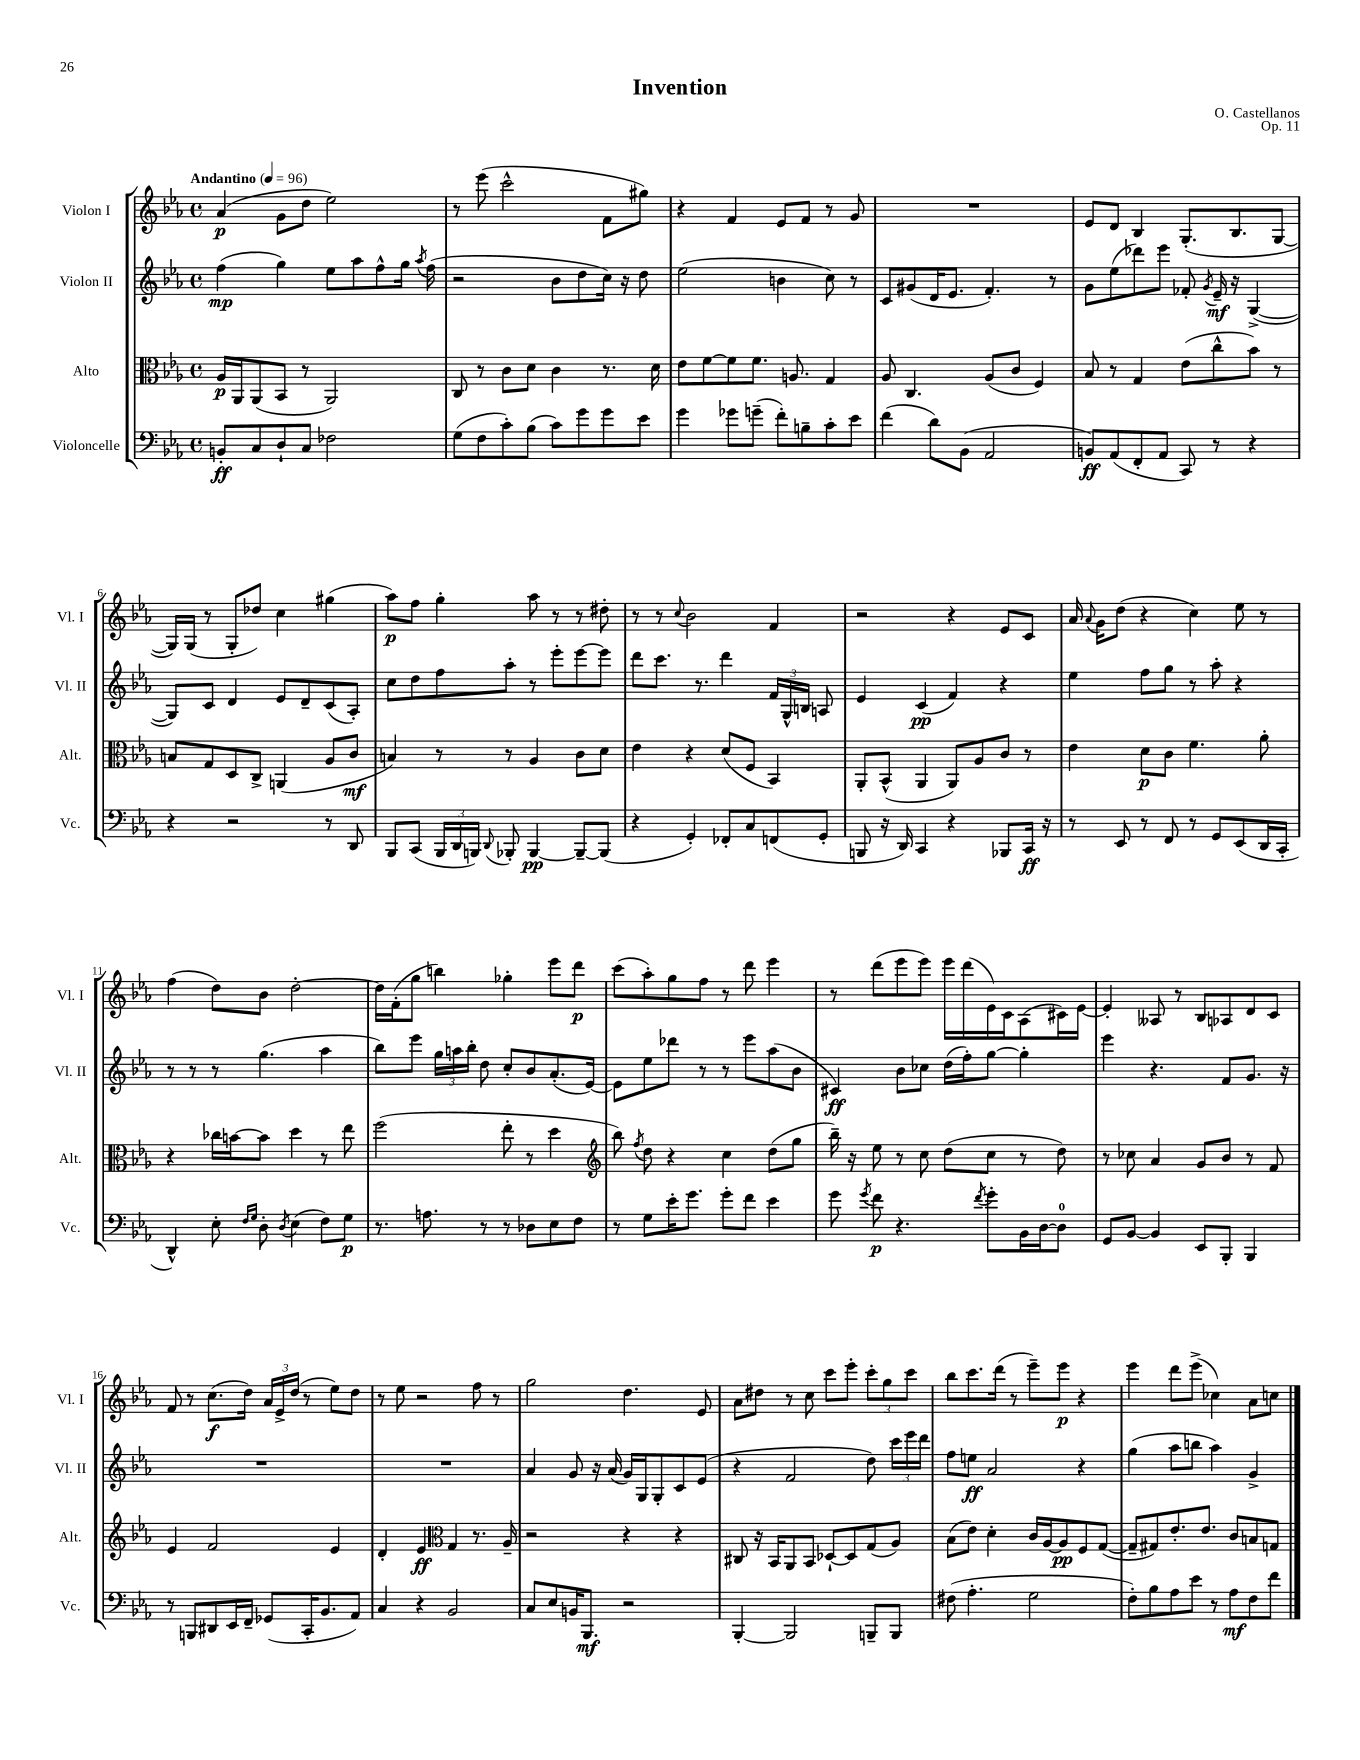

**kern	**kern	**kern	**kern
*staff4	*staff3	*staff2	*staff1
*clefF4	*clefC3	*clefG2	*clefG2
*k[b-e-a-]	*k[b-e-a-]	*k[b-e-a-]	*k[b-e-a-]
*M4/4	*M4/4	*M4/4	*M4/4
*met(c)	*met(c)	*met(c)	*met(c)
*MM96	*MM96	*MM96	*MM96
8BB'/L	16A-/LL	(4ff\	(4a-/
.	16AA-/J	.	.
8C/	(8AA-/	.	.
8D`/	8BB-/J	4gg\)	8g\L
8C/J	8r	.	8dd\J
2F-\	2AA-/)	8ee-\L	2ee-\)
.	.	8aa-\	.
.	.	8ff^^\	.
.	.	16gg\Jk	.
.	.	8qaa-/	.
.	.	(16ff\	.
=	=	=	=
(8G\L	8C/	2r	8r
8F\	8r	.	(8eee-\
8c'\)	8c\L	.	2ccc^^\
(8B-\J	8d\J	.	.
8c\L)	4c\	8b-\L	.
8g\	.	8dd\	.
8g\	8.r	16cc\Jk)	8f\L
.	.	16r	.
8e-\J	.	8dd\	8gg#\J)
.	16d\	.	.
=	=	=	=
4g\	8e-\L	(2ee-\	4r
.	[8f\	.	.
8g-\L	8f\]	.	4f/
(8g~\J	8.f\J	.	.
8f'\L)	.	4b\	8e-/L
.	8.A/	.	.
8B~\	.	.	8f/J
8c'\	4G/	8cc\)	8r
8e-\J	.	8r	8g/
=	=	=	=
(4f\	8A-/	8c/L	1r
.	4.C/	(8g#/	.
8d\L)	.	16d/K	.
.	.	8.e-/J	.
(8BB-\J	.	.	.
2AA-/	(8A-/L	4.f'/)	.
.	8c/J	.	.
.	4F/)	.	.
.	.	8r	.
=	=	=	=
8BB/L)	8B-/	8g\L	8e-/L
(8AA-/	8r	(8ee-\	8d/J
8FF'/	4G/	8ddd-\)	4B-/
8AA-/J	.	8eee-\J	.
8CC/)	(8e-\L	8f-'/	(8.G'/L
.	.	8qg/	.
8r	8cc^^\	16e-~/	.
.	.	16r	8.B-/
4r	8b-\J)	([4G^/	.
.	8r	.	[8G/J
=	=	=	=
4r	8B/L	8G/]L)	16G/]LL)
.	.	.	(16G/JJ
.	8G/	8c/J	8r
2r	8D/	4d/	8G'/L
.	8C^/J	.	8dd-/J)
.	(4AA/	8e-/L	4cc\
.	.	8d~/	.
8r	8A-/L	(8c/	(4gg#\
8DD/	8c/J	8A-'/J)	.
=	=	=	=
8BBB-/L	4B/)	8cc\L	8aa-\L)
(8CC/J	.	8dd\	8ff\J
24BBB-/LL	8r	8ff\	4gg'\
24DD/	.	.	.
24BBB/JJ)	.	.	.
8qqDD/	.	.	.
8BBB-'/	8r	8aa-'\J	.
[4BBB-/	4A-/	8r	8aa-\
.	.	8eee-'\L	8r
8BBB-~/_L	8c\L	[8eee-\	8r
(8BBB-/]J	8d\J	8eee-\]J	8dd#'\
=	=	=	=
4r	4e-\	8ddd\L	8r
.	.	8.ccc\J	8r
.	.	.	8qqcc/
4GG'/)	4r	.	2b-\
.	.	8.r	.
8FF-'/L	(8d/L	4ddd\	.
8C/	8F/J	.	.
(8FF/	4BB-/)	24f/LL	4f/
.	.	24G^^/	.
.	.	24B/JJ	.
8GG'/J	.	8A/	.
=	=	=	=
8BBB/	8AA-'/L	4e-/	2r
16r	(8BB-^^/J	.	.
16DD/)	.	.	.
4CC/	4AA-/	(4c/	.
4r	8AA-/L)	4f/)	4r
.	8A-/	.	.
8BBB-/L	8c/J	4r	8e-/L
16CC/Jk	8r	.	8c/J
16r	.	.	.
=	=	=	=
8r	4e-\	4ee-\	16a-/
.	.	.	8qqa-/
.	.	.	16g\LK
8EE-/	.	.	(8dd\J
8r	8d\L	8ff\L	4r
8FF/	8c\J	8gg\J	.
8r	4.f\	8r	4cc\)
8GG/L	.	8aa-'\	.
(8EE-/	.	4r	8ee-\
16DD/L	8a-'\	.	8r
16CC'/JJ	.	.	.
=	=	=	=
4DD^^/)	4r	8r	(4ff\
.	.	8r	.
8E-'\	16cc-\LL	8r	8dd\L)
.	[16b\J	.	.
16qqF/LL	.	.	.
16qqG/JJ	.	.	.
8D'\	8b\]J	(4.gg\	8b-\J
8qD/	.	.	.
(4E-\	4dd\	.	[2dd'\
8F\L)	8r	4aa-\	.
8G\J	8ee-\	.	.
=	=	=	=
8.r	(2ff\	8bb-\L)	16dd\]LL
.	.	.	(16f'\J
.	.	8eee-\J	8gg\J
8.A\	.	.	.
.	.	24gg\LL	4bb\)
.	.	24aa\	.
.	.	24bb-'\JJ	.
8r	.	8dd\	.
8r	8ee-'\	8cc'/L	4gg-'\
8D-\L	8r	8b-/	.
8E-\	4dd\	(8.a-'/	8eee-\L
8F\J	.	.	8ddd\J
.	.	[16e-/Jk)	.
=	=	=	=
*	*clefG2	*	*
8r	8bb-\)	8e-\]L	(8ccc\L
.	8qff/	.	.
8G\L	8dd\	8ee-\	8aa-'\)
16e-'\K	4r	8ddd-\J	8gg\
8.g\J	.	.	.
.	.	8r	8ff\J
8g'\L	4cc\	8r	8r
8f\J	.	8eee-\L	8ddd\
4e-\	(8dd\L	(8aa-\	4eee-\
.	8gg\J	8b-\J	.
=	=	=	=
8g\	16bb-~\)	4c#/)	8r
.	16r	.	.
8qg/	.	.	.
8f\	8ee-\	.	(8ddd\L
4.r	8r	8b-\L	8eee-\
.	8cc\	8cc-\J	8eee-\J)
.	(8dd\L	(16dd\LL	16eee-\LL
.	.	16ff'\J)	(16ddd\
8qf/	.	.	.
8g'\L	8cc\J	[8gg\J	16e-\)
.	.	.	16c\J
16BB-\L	8r	4gg'\]	(8A-\
[16D\J	.	.	.
8D\]J	8dd\)	.	16c#\L)
.	.	.	[16e-\JJ
=	=	=	=
8GG/L	8r	4eee-\	4e-'/]
[8BB-/J	8cc-\	.	.
4BB-/]	4a-/	4.r	8A--/
.	.	.	8r
8EE-/L	8g/L	.	8B-/L
8BBB-'/J	8b-/J	8f/L	8A-/
4BBB-/	8r	8.g/J	8d/
.	8f/	.	8c/J
.	.	16r	.
=	=	=	=
8r	4e-/	1r	8f/
8BBB/L	.	.	8r
8DD#/	2f/	.	(8.cc\L
16EE-/L	.	.	.
16FF~/JJ	.	.	16dd\Jk)
(8GG-/L	.	.	24a-/LL
.	.	.	24e-^/
.	.	.	(24dd/JJ
16CC'/K	.	.	8r
8.BB-/	.	.	.
.	4e-/	.	8ee-\L)
8AA-/J)	.	.	8dd\J
=	=	=	=
4C/	4d'/	1r	8r
.	.	.	8ee-\
4r	4e-/	.	2r
*	*clefC3	*	*
2BB-/	4G/	.	.
.	8.r	.	8ff\
.	.	.	8r
.	16A-~/	.	.
=	=	=	=
8C/L	2r	4a-/	2gg\
8E-/	.	.	.
16BB/K	.	8g/	.
8.BBB-/J	.	.	.
.	.	16r	.
.	.	(16a-/	.
2r	4r	16g/LL)	4.dd\
.	.	16G/J	.
.	.	8G'/	.
.	4r	8c/	.
.	.	(8e-/J	8e-/
=	=	=	=
[4BBB-'/	8C#/	4r	8a-\L
.	16r	.	8dd#\J
.	16BB-/LK	.	.
2BBB-/]	8AA-/	2f/	8r
.	8BB-/J	.	8cc\
.	[8D-`/L	.	8ccc\L
.	8D-/]	.	8eee-'\J
8BBB~/L	(8G/	8dd\)	12ccc'\L
.	.	.	12gg\
8BBB/J	8A-/J)	24ccc\LL	.
.	.	24eee-\	12ccc\J
.	.	24ddd\JJ	.
=	=	=	=
(8F#\	(8B-\L	8ff\L	8bb-\L
4.A-'\	8e-\J)	8ee\J	8.ccc\
.	4d'\	2a-/	.
.	.	.	(16ddd\Jk
.	.	.	8r
2G\	16c/LL	.	8eee-~\L)
.	[16A-/J	.	.
.	8A-/]	.	8eee-\J
.	8F/	4r	4r
.	([8G/J	.	.
=	=	=	=
8F'\L)	8G~/]L	(4gg\	4eee-\
8B-\	8G#/)	.	.
8A-\	8.e-'/	8aa-\L	8ddd\L
8e-\J	.	8bb\J	(8eee-^\J
.	8.e-/J	.	.
8r	.	4aa-\)	4cc-\)
8A-\L	8c/L	.	.
8F\	8B/	4g^/	8a-\L
8f\J	8G/J	.	8cc\J
==	==	==	==
*-	*-	*-	*-
